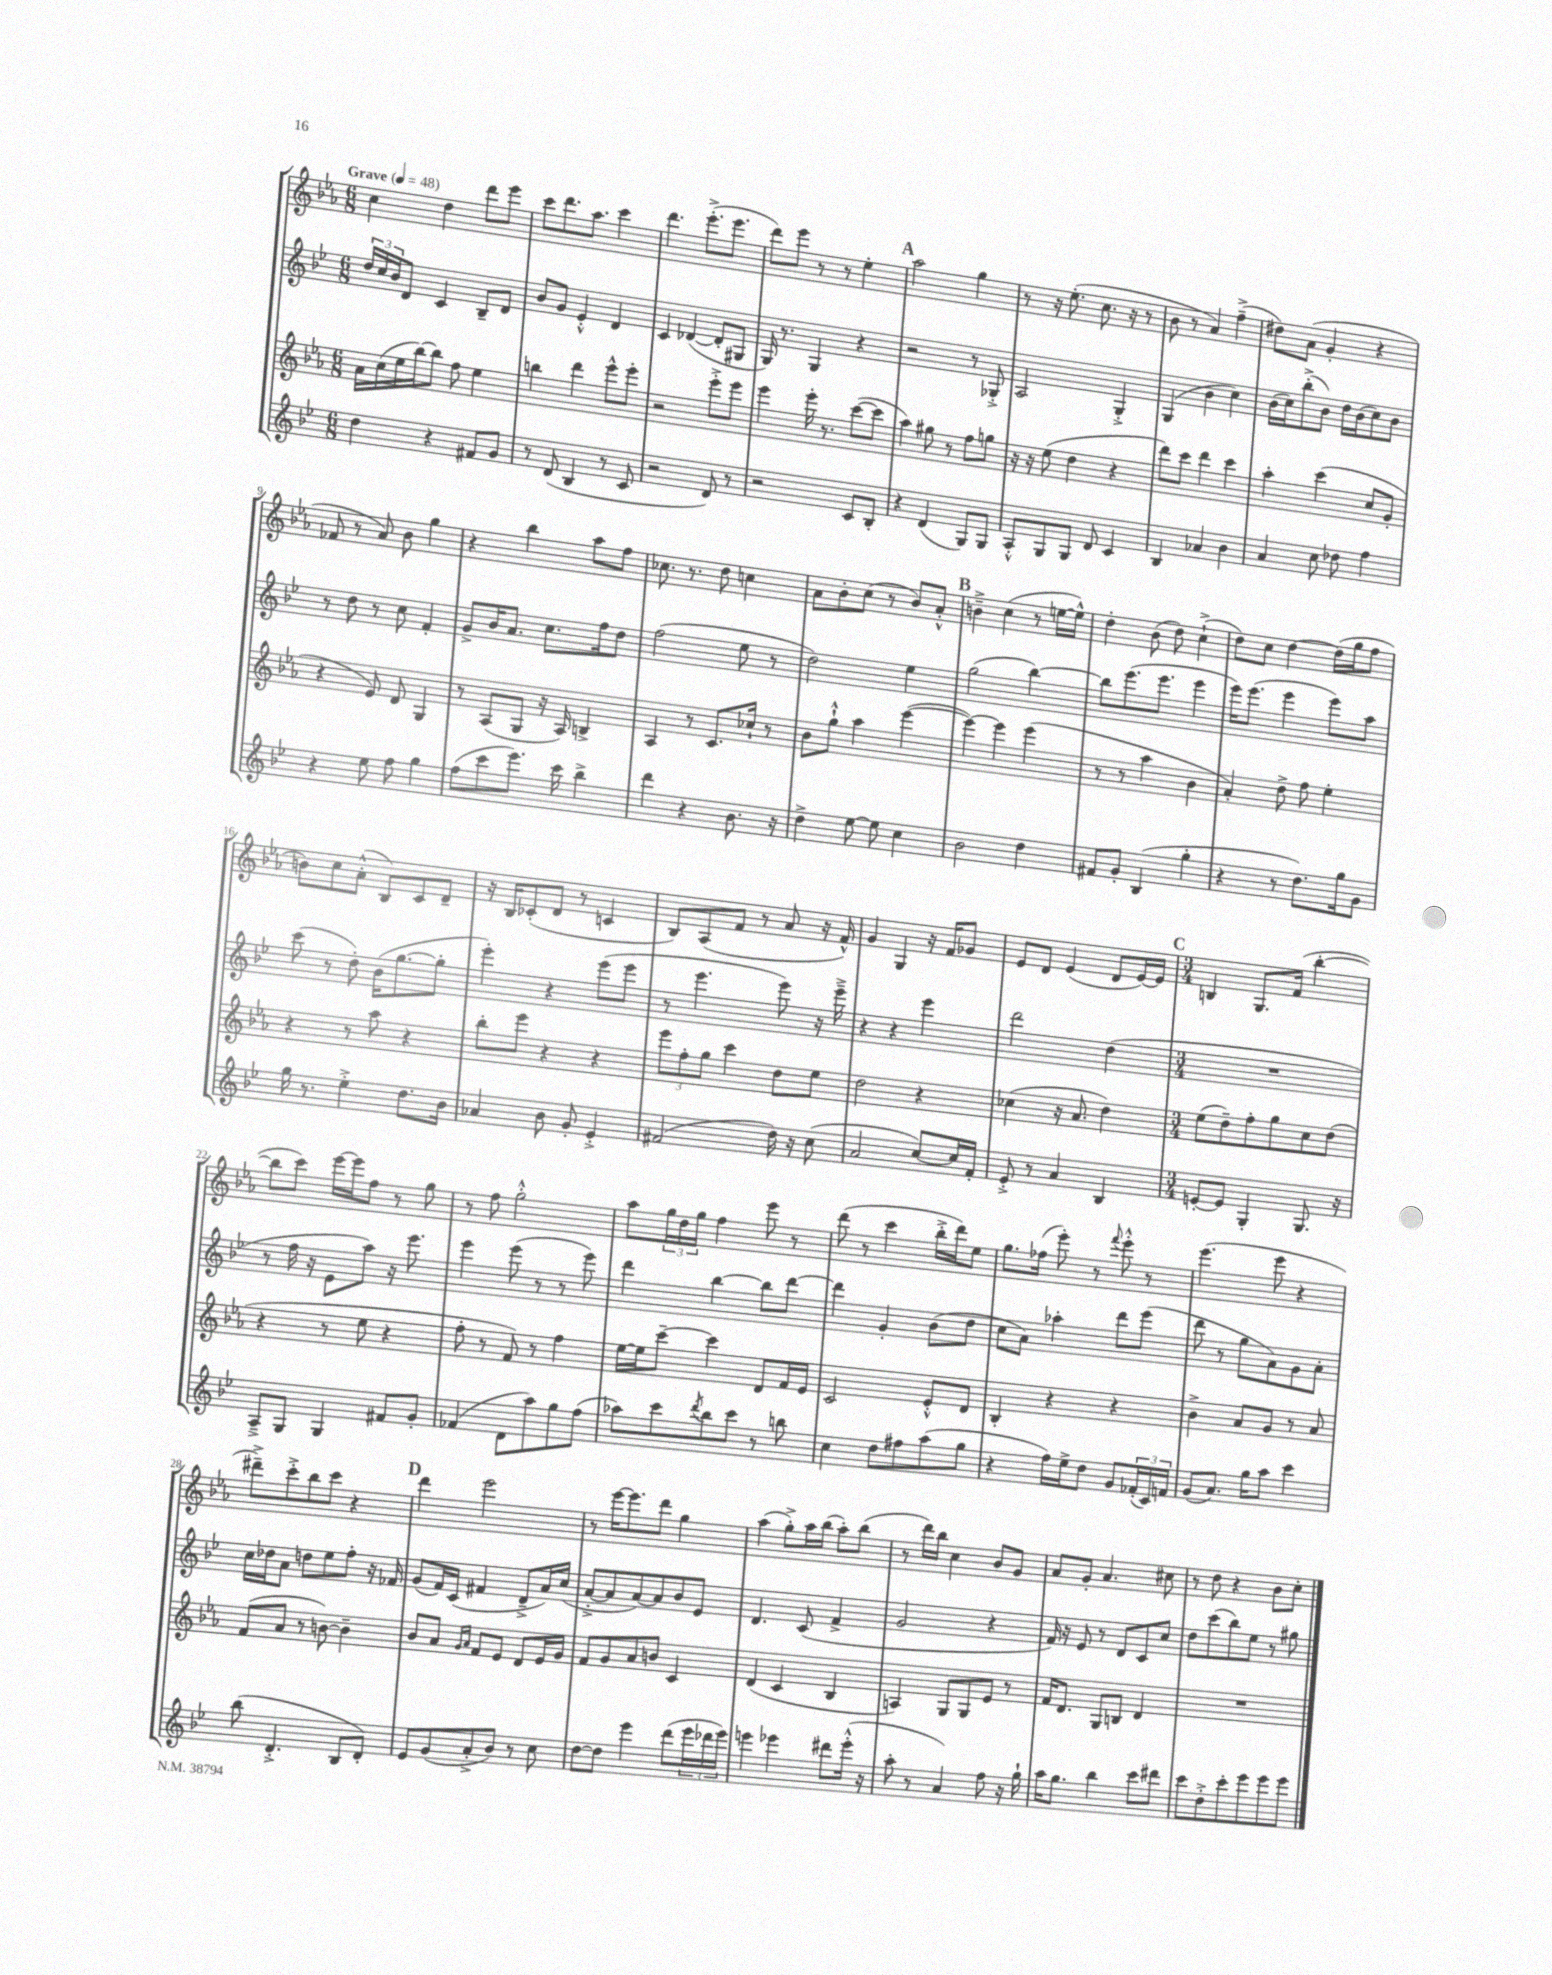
<<
\new StaffGroup <<
\new Staff = "s0" {
    \clef treble \key ees \major \numericTimeSignature \time 6/8 \tempo "Grave" 4 = 48
    c''4 d''4 d'''8 ees'''8 |
    c'''8 d'''8. aes''8. c'''4 |
    d'''4. ees'''8.-.->( ees'''8. |
    d'''8) ees'''8 r8 r8 ees''4-. |
    \mark \markup { \bold "A" } aes''2 g''4 |
    r8 r16 ees''8.-.( c''8. r16 r8 |
    bes'8 r8 aes'4) f''4--->( |
    dis''8) aes'8( g'4-. r4 |
    fes'8 r8 aes'8) bes'8 g''4 |
    r4 bes''4 aes''8 f''8 |
    ces''8. r8. d''8 c''4 |
    aes'8 bes'8-. c''8( r8 bes'8) aes'8-.-^ |
    \mark \markup { \bold "B" } b'4---> c''4( r8 e''16~ e''16-^) |
    d''4-. bes'8( d''8) c''4-!->( |
    d''8) c''8 d''4~ d''16( g''16 f''8 |
    b'8) c''8 aes'8-.-^( bes8) c'8 d'8-- |
    r16 bes16 ces'8-.( d'8 r8 c'4 |
    bes8) aes8( f'8 r8 aes'8 r16 f'16-^) |
    g'4 g4 r16 f'16 ges'8 |
    ees'8 d'8 ees'4( d'8 ees'16~) ees'16 |
    \mark \markup { \bold "C" } \numericTimeSignature \time 3/4 b4 g8. f'16( bes''4~-. |
    bes''8 c'''8) ees'''16~ ees'''16 f''8 r8 g''8 |
    r8 f''8 g''2-.-^ |
    aes''8 \tuplet 3/2 { g''16 d''16 g''16 } f''4 ees'''8 r8 |
    d'''8( r8 c'''4 bes''16-.-> d'''16) ees''8 |
    g''8. fes''16( ees'''8-.) r8 \appoggiatura { f'''8 } ees'''8-.-^ r8 |
    ees'''4.( ees'''8 r4 |
    dis'''8--->) c'''8-.-> bes''8 c'''8 r4 |
    \mark \markup { \bold "D" } d'''4 ees'''2 |
    r8 ees'''16~ ees'''8. d'''8 g''4 |
    aes''4( g''8-.->) aes''16 bes''16( aes''8-.) bes''8( |
    r8 d'''16) bes''16 c''4 bes'8 g'8 |
    aes'8 g'8-. aes'4. cis''8 |
    r8 d''8 r4 bes'8 c''8-. \bar "|." |
}
\new Staff = "s1" {
    \clef treble \key bes \major \numericTimeSignature \time 6/8
    \tuplet 3/2 { d''16 c''16 bes'16 } d'8 c'4 bes8-- d'8 |
    bes'8 g'8 ees'4-.-^ d'4 |
    c'4 des'4~( des'8-. gis8 |
    g16) r8. g4 r4 |
    \mark \markup { \bold "A" } r2 r8 ges8-.-> |
    a2 g4-.-> |
    g4( bes'4 c''4) |
    bes'16( c''16) bes''8-.->( bes'8) d''16 bes'16( c''8) bes'8 |
    r8 d''8 r8 c''8 f'4-. |
    g'8-> bes'16 a'8. c''8. f''16 d''8 |
    f''2( ees''8 r8 |
    d''2) ees''4 |
    \mark \markup { \bold "B" } g''2( bes''4~) |
    bes''8 ees'''8.( ees'''8. ees'''4 |
    ees'''16) ees'''8.( ees'''4 ees'''8) a''8 |
    c'''8( r8 d''8-.) bes'16( g''8.~ g''8-. |
    ees'''4-.) r4 ees'''8( ees'''8 |
    r8 ees'''4. ees'''8) r16 ees'''16---> |
    r4 r4 ees'''4 |
    d'''2 d''4( |
    \mark \markup { \bold "C" } \numericTimeSignature \time 3/4 R2. |
    r8 f''16 r16 ees'8 a''8) r16 ees'''8. |
    ees'''4 ees'''8( r8 r8 ees'''8) |
    d'''4 bes''4~ bes''8 d'''8~ |
    d'''4 g'4-. bes'8( d''8 |
    c''8 a'8) aes''4-. d'''8 ees'''8( |
    d'''8 r8 g''8 a'8) g'8 a'8-. |
    c''16 des''16 a'8 d''8 ees''8 f''8-. r16 fes'16 |
    \mark \markup { \bold "D" } g'8( f'16) c'16( fis'4 d'8---> a'16) c''16( |
    a'8~-.-> a'8 a'8~) a'8 bes'8 ees'8 |
    d'4. c'8( f'4-> |
    g'2 r4 |
    f'16) r16 ees'8 r8 d'8 c'8 c''8 |
    d''8 c'''8( bes''8) ees''8 r8 gis''8 \bar "|." |
}
\new Staff = "s2" {
    \clef treble \key ees \major \numericTimeSignature \time 6/8
    aes'16 c''16( ees''16 bes''16~) bes''8 f''8 ees''4 |
    b''4 d'''4 ees'''8-^ ees'''8-. |
    r2 ees'''8-.-> ees'''8 |
    ees'''4 ees'''16-. r8. c'''8~( c'''8 |
    \mark \markup { \bold "A" } aes''4) gis''8 r8 f''8 g''8 |
    r16 r16 ees''8( d''4 r4 |
    d'''8) c'''8 d'''4 c'''4 |
    aes''4-. c'''4( c''8 g'8-. |
    r4 ees'8) d'8 g4 |
    r8 aes8( g8 r16 aes16) b4-> |
    aes4 r8 c'8. ces''16-! r8 |
    bes'8 g''8-!-^ aes''4 ees'''4~( |
    \mark \markup { \bold "B" } ees'''4~) ees'''4 ees'''4( |
    r8 r8 aes''4 bes'4 |
    aes'4-.) d''8-> f''8 ees''4-. |
    r4 r8 aes''8 r4 |
    bes''8-. ees'''8 r4 r4 |
    \tuplet 3/2 { ees'''8 f''8-. g''8 } c'''4 d''8 ees''8 |
    d''2 r4 |
    ces''4( r16 aes'8. d''4) |
    \mark \markup { \bold "C" } \numericTimeSignature \time 3/4 ees''8( d''8--) f''8-. g''8 c''8 d''8( |
    r4 r8 ees''8 r4 |
    f''8-. r8 f'8) r8 f''4 |
    ees''16~ ees''16 c'''8~-- c'''4 d'8 f'16 ees'16 |
    c'2 ees'8-.-^ d'8 |
    bes4-. r4 r4 |
    bes'4-> aes'8 g'8 r8 aes'8 |
    f'8( aes'8 r8 b'8~) b'4-- |
    \mark \markup { \bold "D" } bes'8 aes'8 \grace { g'16 aes'16 } f'8 ees'8 d'8 ees'16 g'16 |
    f'8 g'8 aes'8 b'8 c'4 |
    d'4( c'4 bes4 |
    a4) g8 g8 ees'8 r8 |
    f'16 d'8. g8 b8 d'4 |
    R2. \bar "|." |
}
\new Staff = "s3" {
    \clef treble \key bes \major \numericTimeSignature \time 6/8
    d''4 r4 fis'8 g'8 |
    r8 d'8( bes4 r8 c'8 |
    r2 d'8) r8 |
    r2 c'8 bes8-. |
    \mark \markup { \bold "A" } r4 d'4( g8) g8 |
    a8-.-^ g8 g8 d'8 c'4 |
    bes4 aes'4 bes'4 |
    a'4 c''8 des''8 f''4 |
    r4 ees''8 f''8 g''4 |
    f''8( c'''8 ees'''8.) c'''16 bes''4-> |
    d'''4 r4 bes'8. r16 |
    d''4-> ees''8~ ees''8 c''4 |
    \mark \markup { \bold "B" } bes'2 d''4 |
    fis'8 g'8-. bes4( g''4-. |
    r4 r8 d''8.) g''16 g'8 |
    g''16 r8. ees''4-.-> d''8. bes'16 |
    aes'4 bes'8 g'8-. ees'4-.-> |
    fis'2( d''16) r16 c''8( |
    a'2 c''8~) c''16 f'16-. |
    ees'8-.-> r8 a'4 bes4 |
    \mark \markup { \bold "C" } \numericTimeSignature \time 3/4 e'8~-. e'8 g4-. g8. r16 |
    a8---> g8 g4 fis'8 g'8-. |
    fes'4( d'8 a''8) g''8 f''8( |
    aes''8) c'''8 \acciaccatura { d'''8 } bes''8 c'''8 r8 b''8 |
    c''4 d''8 fis''8 a''8( g''8 |
    r4 f''16) ees''16-> d''8 g'8 \tuplet 3/2 { fes'16-.( c'16) f'16 } |
    g'8( a'8.) g''16 a''8 c'''4 |
    bes''8( d'4.-.-> bes8 d'8-.) |
    \mark \markup { \bold "D" } ees'8 g'8( a'8-.-> bes'8) r8 c''8 |
    d''8~ d''8 ees'''4 d'''8( \tuplet 3/2 { ees'''16 des'''16 ees'''16) } |
    e'''4 ees'''4 dis'''8 ees'''16-.-^( r16 |
    a''8-. r8 a'4) f''8 r16 g''16-! |
    a''16 g''8. bes''4 c'''8 dis'''8 |
    c'''8 d''8-.-> c'''8-. ees'''8 ees'''8 ees'''8 \bar "|." |
}
>>
>>
